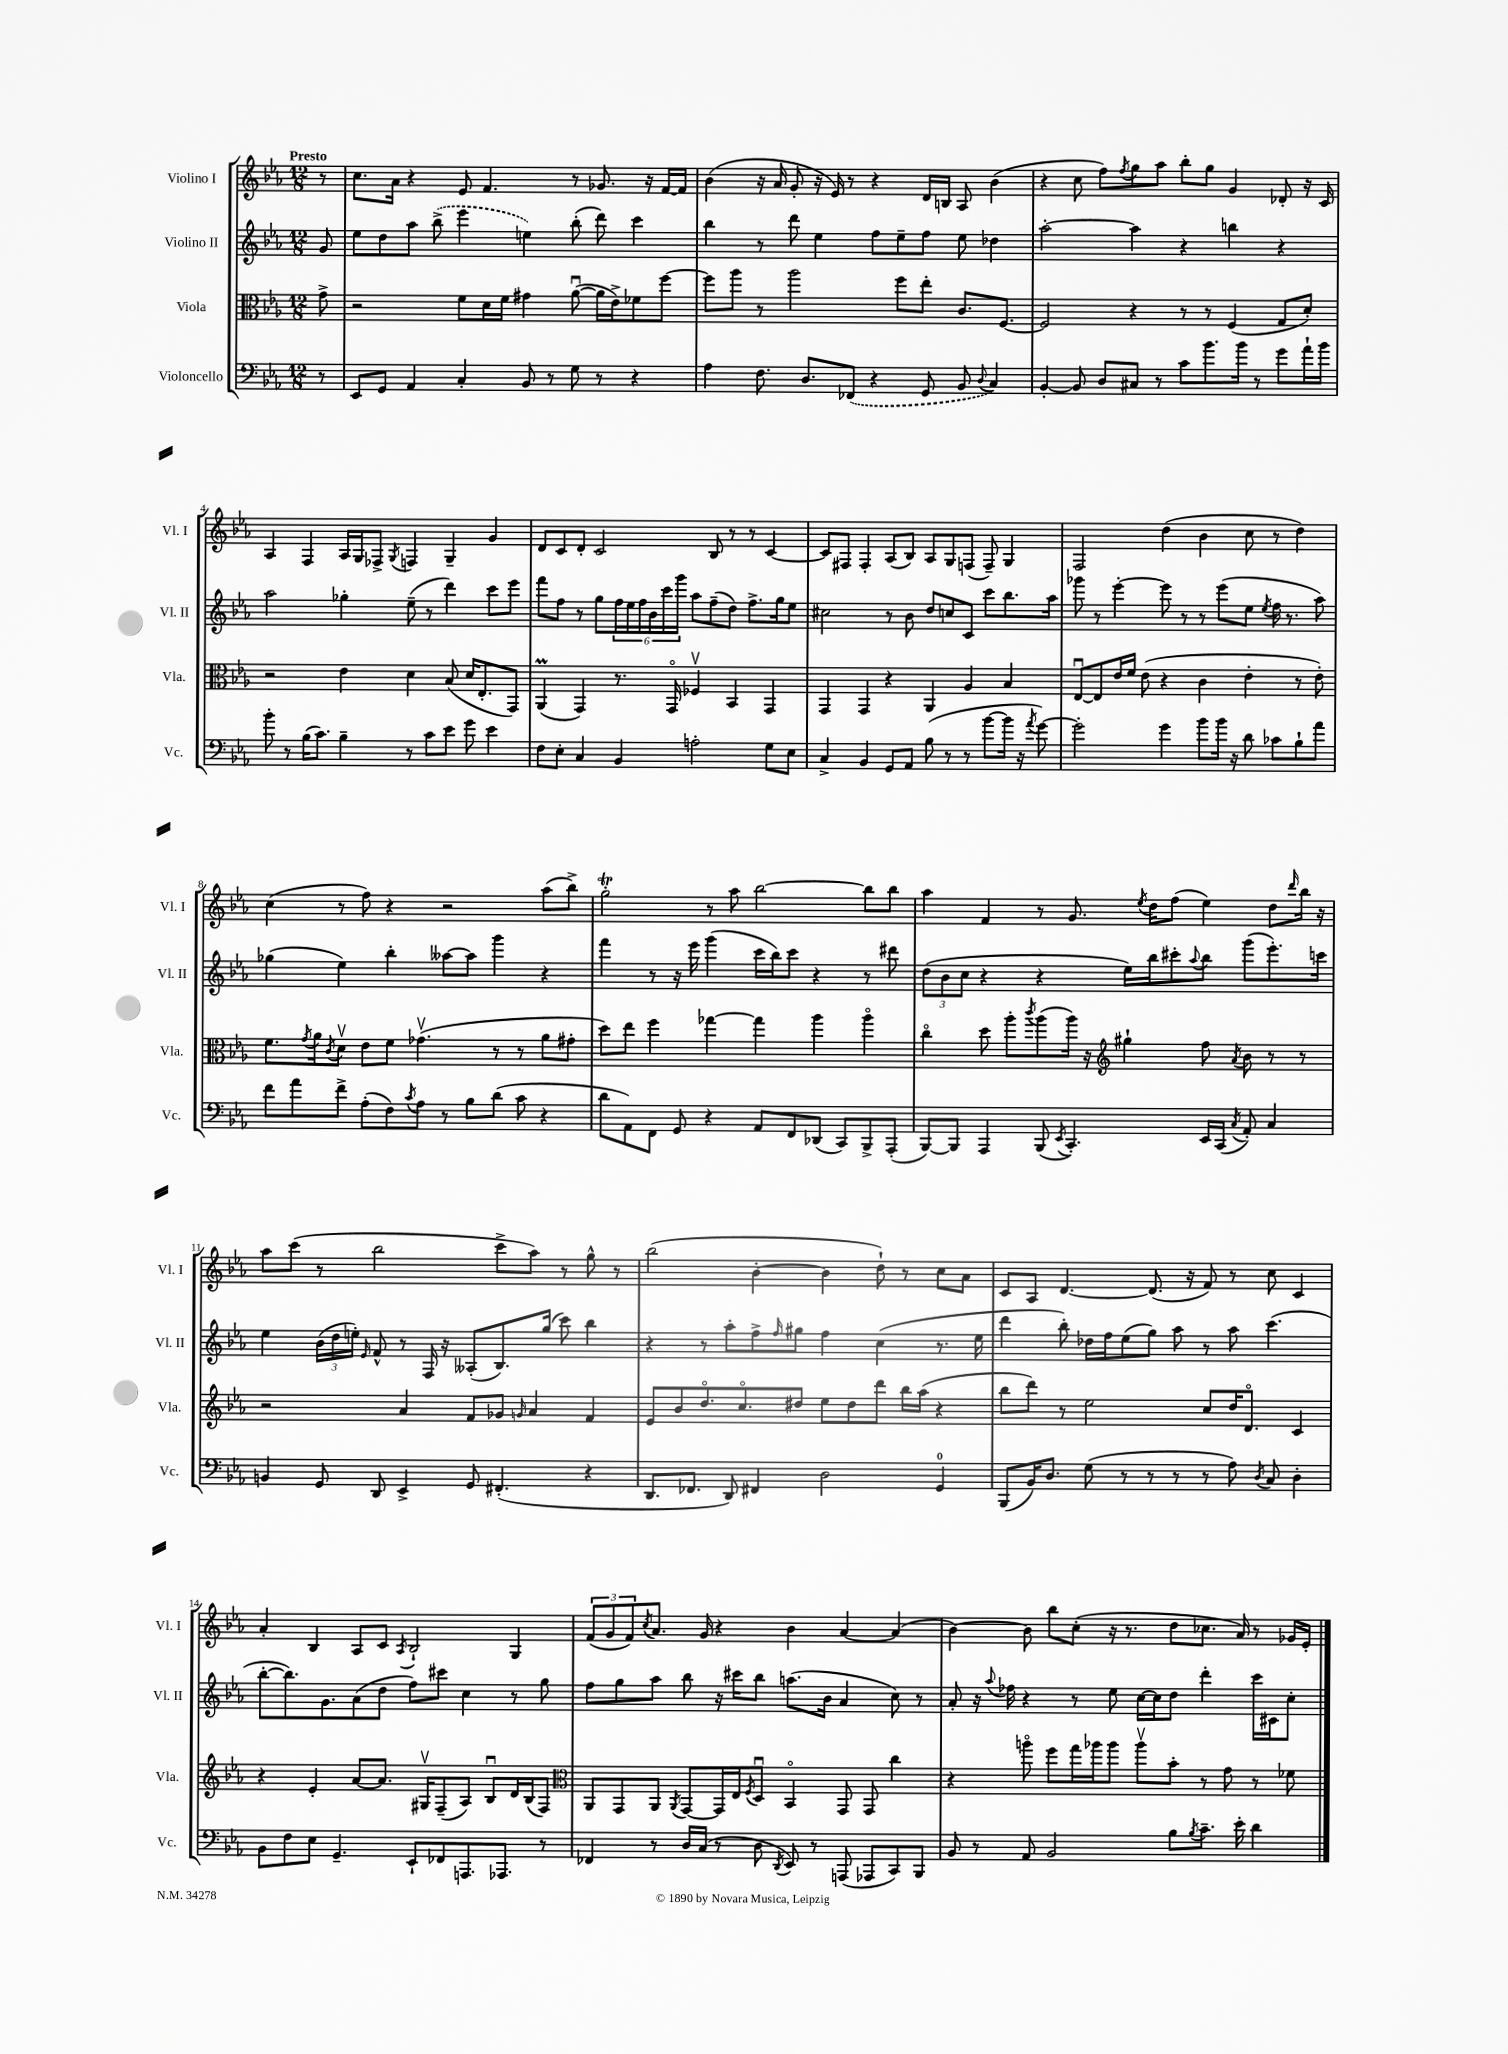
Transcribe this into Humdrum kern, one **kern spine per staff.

**kern	**kern	**kern	**kern
*staff4	*staff3	*staff2	*staff1
*clefF4	*clefC3	*clefG2	*clefG2
*k[b-e-a-]	*k[b-e-a-]	*k[b-e-a-]	*k[b-e-a-]
*M12/8	*M12/8	*M12/8	*M12/8
8r	8g^	8g	8r
=	=	=	=
8EE-	2r	8ee-	8.cc
8GG	.	8dd	.
.	.	.	16a-
4AA-	.	8aa-	4r
.	.	(8bb-^	.
4C'	8f	4eee-	8e-
.	16d	.	4.f
.	16f	.	.
8BB-	4g#	4ee)	.
8r	.	.	.
8G	([8a-u	(8bb-'	8r
8r	16a-]	8ddd)	8.g-
.	16e-^)	.	.
4r	8f-	4ccc	.
.	.	.	16r
.	[8ff	.	[16f
.	.	.	16f]
=	=	=	=
4A-	8ff]	4bb-	(4b-
.	8aa-	.	.
8.F	8r	8r	16r
.	.	.	16a-
.	2aa-	8ddd	8g'
8.D	.	.	.
.	.	4ee-	16r
.	.	.	16e-)
(8FF-	.	.	8r
4r	.	8ff	4r
.	8ff	8ee-~	.
8GG	8ee-'	8ff	16d
.	.	.	16B
8BB-	8.c	8ee-	8A-
8qqD	.	.	.
4C)	.	4dd-	(4b-
.	[8.F	.	.
=	=	=	=
[4BB-'	2F]	[2aa-'	4r
8BB-]	.	.	8cc
8D	.	.	8ff)
.	.	.	8qff
8C#	4r	4aa-]	8gg
8r	.	.	8aa-
8c	8r	4r	8bb-'
8.b-	8r	.	8gg
.	(4F	4bb	4g
16b-	.	.	.
8r	.	.	.
8g	8G	4r	8d-'
16a-`	8d')	.	16r
16b-	.	.	16c
=	=	=	=
8b-'	2r	2aa-	4A-
8r	.	.	.
(16B-	.	.	4F
8.c)	.	.	.
4B-~	4e-	4gg-'	16A-
.	.	.	16G
.	.	.	8F-^
.	.	.	8qG
8r	4d	(8ee-~	4F
8c	.	8r	.
8e-	(8B-	4ddd)	4G~
8g	16d	.	.
.	8.E-'	.	.
4e-	.	8ccc	4g
.	8GG)	8eee-	.
=	=	=	=
8F	(4AA-	8fff	8d
8E-'	.	8ff	8c
4C	4GG)	8r	8d'
.	.	8gg	2c
4BB-	8.r	24ff	.
.	.	24ee-	.
.	.	24ff	.
.	.	24b-	.
.	.	24ccc	.
.	16GGo	.	.
.	.	24ggg	.
2A'	4F-v	8aa-	.
.	.	(8ff~	8B-
.	4BB-	8dd)	8r
.	.	8.ff^	8r
8G	4GG	.	[4c
.	.	16gg	.
8E-	.	8ee-	.
=	=	=	=
4C^	4GG	2cc#	8c]
.	.	.	8F#
4BB-	4GG	.	4F#'
8GG	4r	8r	(8A-
8AA-	.	8b-	8B-)
(8B-	4AA-	8dd	8A-
8r	.	8cc	8G
8r	4A-	8c	(8F
[8b-	.	8ccc	8F~)
16b-]	4B-	8.bb-	4G
16r	.	.	.
8qa-	.	.	.
[8g)	.	.	.
.	.	16aa-	.
=	=	=	=
2g']	[8E-u	8ggg-	2F
.	8E-]	8r	.
.	16e-	[4eee-'	.
.	16f	.	.
.	(8e-	.	.
4g	4r	8eee-]	(4dd
.	.	8r	.
8b-	4c	8r	4b-
16b-	.	(8eee-	.
16r	.	.	.
8d	4e-'	8ee-	8cc
.	.	8qee-	.
8c-	.	16ff	8r
.	.	8.r	.
8B-`	8r	.	4dd)
8a-	8e-')	8aa-)	.
=	=	=	=
8f	8.f	(4gg-	(4cc
8a-	.	.	.
.	8qg	.	.
.	16a-	.	.
.	8qc	.	.
8f^	8dv	4ee-)	8r
(8A-'	8e-	.	8ff)
8F)	8f	4bb-'	4r
8qc	.	.	.
8A-	(4.g-v	.	.
8r	.	[8aa--	2r
8B-	.	8aa--]	.
(8d	8r	4ggg	.
8c	8r	.	.
4r	8a-	4r	(8aa-
.	8g#'	.	8bb-^)
=	=	=	=
8d	8dd)	4fff	2gg'
8AA-)	8ee-	.	.
8FF	4ff	8r	.
8GG	.	16r	.
.	.	16eee-	.
4r	[4gg-	(4ggg	8r
.	.	.	8aa-
8AA-	4gg-]	16ccc	[2bb-
.	.	16bb-)	.
8FF	.	8ccc	.
(8DD-	4aa-	4r	.
8CC)	.	.	.
8BBB-^	4aa-o	8r	8bb-]
(8AAA-'	.	8ddd#	8bb-
=	=	=	=
[8BBB-)	4cco	(12dd	4aa-
.	.	12b-	.
8BBB-]	.	.	.
.	.	12cc	.
4AAA-	8dd	4r	4f
.	8aa-'	.	.
.	8qccc	.	.
(8BBB-	(8aa-	4r	8r
8qEE-	.	.	.
4.CC')	16aa-)	.	8.g
.	16r	.	.
*	*clefG2	*	*
.	4gg#`	16ee-)	.
.	.	.	8qee-
.	.	16bb-	16dd
.	.	8ccc#'	(8ff
.	.	8qqaa-	.
16EE-	8ff	8bb-	4ee-)
(16CC	.	.	.
8qC	8qa-	.	.
8AA-')	8b-	(8ggg	.
4C	8r	8.eee-')	8dd
.	.	.	16qqddd
.	8r	.	16bb-
.	.	16ccc	16r
=	=	=	=
4BB	2r	4ee-	8aa-
.	.	.	(8ccc
8GG	.	(24b-	8r
.	.	24dd	.
.	.	24ee')	.
.	.	16qqe-	.
8DD	.	8f^^	2bb-
4EE-^	4a-	8r	.
.	.	16F	.
.	.	16r	.
8GG	8f	(8A--'	.
(4.FF#'	8g-	8.B-)	8ccc^
.	16qqg	.	.
.	4a-	.	8aa-)
.	.	(16gg	.
.	.	8ccc)	8r
4r	4f	4bb-	8gg^^
.	.	.	8r
=	=	=	=
8.DD	8e-	4r	(2bb-
.	8b-	.	.
8.FF-	.	.	.
.	8.ddo	8r	.
8DD)	.	8aa-'	.
.	8.cco	.	.
4FF#	.	8ff^	[4b-'
.	.	16qqff	.
.	8dd#	8gg#	.
2D	8ee-	4ff	4b-]
.	8dd#	.	.
.	8ddd	(4cc	8dd`)
.	16bb-	.	8r
.	(16aa-	.	.
4GG	4r	8.r	8cc
.	.	.	8a-
.	.	16ee-	.
=	=	=	=
(8BBB-	8bb-	4ddd	8c
16BB-)	8ddd)	.	8A-
8.D	.	.	.
.	8r	8bb-')	[4.d
(8G	2ee-	16dd-	.
.	.	16ff	.
8r	.	(8ee-	.
8r	.	8gg)	(8.d]
8r	.	8aa-	.
.	.	.	16r
8r	8cc	8r	8f)
8A-)	16dd	8aa-	8r
.	8.do	.	.
8qD	.	.	.
8C	.	(4.ccc	8cc
4D'	4c	.	4c
=	=	=	=
8BB-	4r	[8bb-'	4a-'
8F	.	8.bb-])	.
8E-	4e-'	.	4B-
.	.	8.g	.
4.GG~	.	.	.
.	[8a-	(8a-	8A-
.	8.a-]	8dd	8c
.	.	.	8qA-
8EE-`	.	8ff)	2B-`
.	16G#v	.	.
8FF-	(8F~	8ccc#	.
8.AAA	8A-)	4cc	.
.	8B-u	.	.
8.AAA-	.	.	.
.	16d	8r	4G
.	(16B-	.	.
8r	8F)	8gg	.
=	=	=	=
*	*clefC3	*	*
4FF-	8AA-	8ff	(12f
.	.	.	12g
.	8GG	8gg	.
.	.	.	12f)
.	.	.	8qcc
8r	8AA-	8aa-	8.a-
.	8qAA-	.	.
16D	[8GG	8bb-	.
(16C	.	.	16g
8r	16GG]	16r	4r
.	16E-	16ccc#	.
.	8qF	.	.
8D	8Du	8bb-	.
8qDD	.	.	.
8EE-)	4BB-o	(8.aa	4b-
8r	.	.	.
.	.	16b-	.
(8AAA	8GG	4a-	[4a-
8AAA-	8GG	.	.
8CC)	4cc	8cc)	(4a-]
8BBB-	.	8r	.
=	=	=	=
8BB-	4r	8a-'	[4b-)
8r	.	16r	.
.	.	8qqaa-	.
.	.	16ff-	.
8AA-	8aao	4r	8b-]
2BB-	8ff	.	8bb-
.	16gg	8r	(8cc'
.	16aa-	.	.
.	8aa-	8ee-	16r
.	.	.	8.r
.	8aa-v	[16cc	.
.	.	16cc]	.
8B-	8b-'	8dd	8dd
8qB-	.	.	.
8.c~	8r	4ddd'	8.cc-
.	8g	.	.
16e-'	.	.	16a-)
4d	8r	16ccc	8r
.	.	16c#	.
.	8f-	8cc'	16g-
.	.	.	16e-'
==	==	==	==
*-	*-	*-	*-
